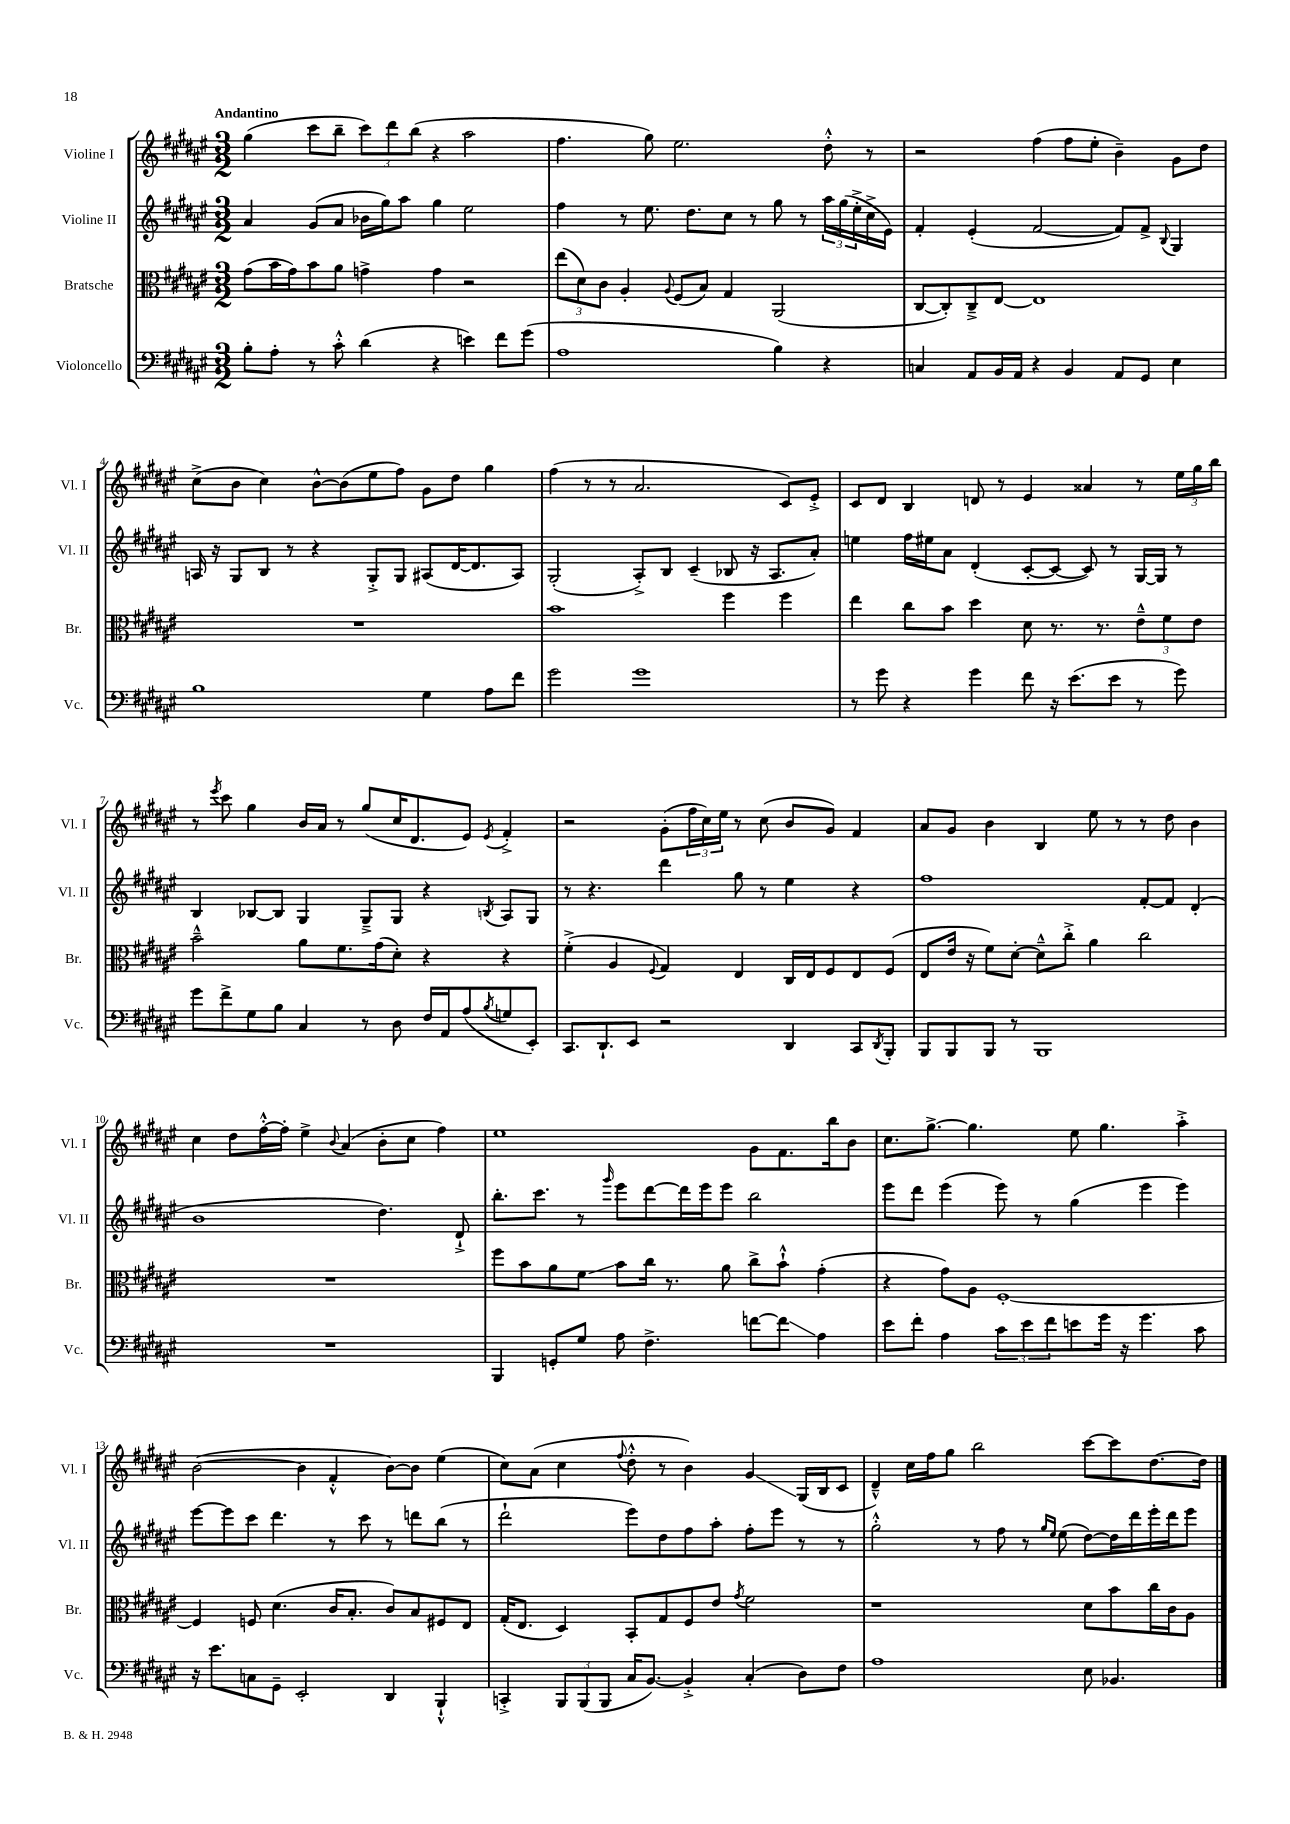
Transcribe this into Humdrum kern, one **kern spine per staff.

**kern	**kern	**kern	**kern
*staff4	*staff3	*staff2	*staff1
*clefF4	*clefC3	*clefG2	*clefG2
*k[f#c#g#d#a#e#]	*k[f#c#g#d#a#e#]	*k[f#c#g#d#a#e#]	*k[f#c#g#d#a#e#]
*M3/2	*M3/2	*M3/2	*M3/2
8B'	(8g#	4a#	(4gg#
8A#'	16b	.	.
.	16g#)	.	.
8r	8b	(8g#	8ccc#
8c#'^^	8a#	8a#	8bb~
(4d#	4g^	16b-	12ccc#)
.	.	16gg#)	.
.	.	.	12ddd#
.	.	8aa#	.
.	.	.	(12bb
4r	4g	4gg#	4r
4e)	2r	2ee#	2aa#
8f#	.	.	.
(8g#	.	.	.
=	=	=	=
1A#	(12ee#	4ff#	4.ff#
.	12d#)	.	.
.	12c#	.	.
.	4A#'	8r	.
.	.	8.ee#	8gg#)
.	8qqA#	.	.
.	(8F#	.	2.ee#
.	.	8.dd#	.
.	8B)	.	.
.	4G#	8cc#	.
.	.	8r	.
4B)	(2AA#	8gg#	.
.	.	8r	.
4r	.	24aa#	8dd#'^^
.	.	(24gg#	.
.	.	24ee#'^	.
.	.	16cc#^	8r
.	.	16e#)	.
=	=	=	=
4C	[8C#	4f#'	2r
.	8C#'])	.	.
8AA#	8C#~^	(4e#'	.
16BB	[8E#	.	.
16AA#	.	.	.
4r	1E#]	[2f#	(4ff#
4BB	.	.	8ff#
.	.	.	8ee#'
8AA#	.	8f#])	4b~)
8GG#	.	8f#^	.
.	.	8qqB	.
4E#	.	4G#	8g#
.	.	.	8dd#
=	=	=	=
1B	1.r	16A	(8cc#^
.	.	16r	.
.	.	8G#	8b
.	.	8B	4cc#)
.	.	8r	.
.	.	4r	[8b^^
.	.	.	(8b]
.	.	8G#'^	8ee#
.	.	8G#	8ff#)
4G#	.	(8A#	8g#
.	.	[16d#	8dd#
.	.	8.d#]	.
8A#	.	.	4gg#
8f#	.	8A#)	.
=	=	=	=
2g#	1b	(2G#'	(4ff#
.	.	.	8r
.	.	.	8r
1g#	.	8A#'^)	2.a#
.	.	8B	.
.	.	(4c#~	.
.	4ff#	8B-	.
.	.	16r	.
.	.	8.A#	.
.	4ff#	.	8c#)
.	.	8a#')	8e#'^
=	=	=	=
8r	4ee#	4ee	8c#
8g#	.	.	8d#
4r	8cc#	16ff#	4B
.	.	16ee#	.
.	8b	8a#	.
4g#	4dd#	(4d#'	8d
.	.	.	8r
8f#	8d#	[8c#'	4e#
16r	8.r	8c#_	.
(8.e#	.	.	.
.	.	8c#])	4a##
.	8.r	.	.
8e#	.	8r	.
8r	12e#~^^	[16G#	8r
.	.	16G#]	.
.	12f#	.	.
8g#)	.	8r	24ee#
.	12e#	.	24gg#
.	.	.	24bb
=	=	=	=
8g#	2b~^^	4B	8r
.	.	.	8qeee#
8f#^	.	.	8ccc#
8G#	.	[8B-	4gg#
8B	.	8B-]	.
4C#	8a#	4G#	16b
.	.	.	16a#
.	8.f#	.	8r
8r	.	8G#~^	(8gg#
.	(16g#	.	.
8D#	8d#')	8G#	16cc#
.	.	.	8.d#
16F#	4r	4r	.
16AA#	.	.	.
(8A#	.	.	8e#)
8qB	.	8qB	8qe#
8G	4r	8A#	4f#'^
8EE#')	.	8G#	.
=	=	=	=
8.CC#	(4f#'^	8r	2r
.	.	4.r	.
8.DD#`	.	.	.
.	4A#	.	.
8EE#	.	.	.
.	8qqF#	.	.
2r	4G#)	4ddd#	(8g#'
.	.	.	24ff#
.	.	.	24cc#)
.	.	.	24ee#
.	4E#	8gg#	8r
.	.	8r	(8cc#
4DD#	16C#	4ee#	8b
.	16E#	.	.
.	8F#	.	8g#)
8CC#	8E#	4r	4f#
8qDD#	.	.	.
8BBB'	(8F#	.	.
=	=	=	=
8BBB	8E#	1ff#	8a#
8BBB	16e#	.	8g#
.	16r	.	.
8BBB	8f#)	.	4b
8r	[8d#'	.	.
1BBB	8d#~^^]	.	4B
.	8cc#'^	.	.
.	4a#	.	8ee#
.	.	.	8r
.	2cc#	[8f#'	8r
.	.	8f#]	8dd#
.	.	(4d#'	4b
=	=	=	=
1.r	1.r	1b	4cc#
.	.	.	8dd#
.	.	.	[16ff#'^^
.	.	.	16ff#']
.	.	.	4ee#^
.	.	.	8qqb
.	.	.	(4a#
.	.	4.dd#)	8b'
.	.	.	8cc#
.	.	.	4ff#)
.	.	8d#`^	.
=	=	=	=
4BBB	8ff#	8.bb'	1ee#
.	8b	.	.
.	.	8.ccc#	.
8GG'	8a#	.	.
8G#	8f#	8r	.
.	.	16qqggg#	.
8A#	8b	8eee#	.
4.F#^	16cc#	[8ddd#	.
.	8.r	.	.
.	.	16ddd#]	.
.	.	16eee#	.
.	8a#	8eee#	.
[8f	8cc#^	2bb	8g#
8f]	8b`^^	.	8.f#
4A#	(4g#'	.	.
.	.	.	16bb
.	.	.	8b
=	=	=	=
8e#	4r	8eee#	8.cc#
8f#'	.	8ddd#	.
.	.	.	[8.gg#^
4A#	8g#)	(4eee#	.
.	8A#	.	4.gg#]
12c#	[1F#'	8eee#)	.
12e#	.	.	.
.	.	8r	.
12f#	.	.	.
8e	.	(4gg#	8ee#
16g#	.	.	4.gg#
16r	.	.	.
4.g#	.	4eee#	.
.	.	4eee#)	4aa#'^
8c#	.	.	.
=	=	=	=
16r	4F#]	[8eee#	([2b
8.e#	.	.	.
.	.	8eee#]	.
8C	8F	8ccc#	.
8GG#~	(4.d#	4.ddd#	.
2EE#'	.	.	4b]
.	16c#	8r	4f#'^^
.	8.B'	.	.
.	.	8ccc#	.
4DD#	8c#)	8r	[8b)
.	8B	8ddd	8b]
4BBB`^^	8F#	(8bb	(4ee#
.	8E#	8r	.
=	=	=	=
4CC'^	(16G#'	2ddd#`	8cc#)
.	8.E#	.	.
.	.	.	(8a#
12BBB	4D#)	.	4cc#
(12BBB	.	.	.
12BBB	.	.	.
.	.	.	8qqff#
16C#	8BB'	8eee#)	8dd#'^^
[8.BB)	.	.	.
.	8G#	8dd#	8r
4BB'^]	8F#	8ff#	4b)
.	8e#	8aa#'	.
.	8qg#	.	.
(4C#'	2f#	8ff#'	4g#
.	.	8eee#	.
8D#)	.	8r	(16G#
.	.	.	16B
8F#	.	8r	8c#
=	=	=	=
1A#	1r	2gg#'^^	4d#~^^)
.	.	.	16cc#
.	.	.	16ff#
.	.	.	8gg#
.	.	8r	2bb
.	.	8ff#	.
.	.	8r	.
.	.	16qqgg#	.
.	.	16qqee#	.
.	.	(8ee#	.
8E#	8d#	[8dd#)	[8ccc#
4.BB-	8b	16dd#]	8ccc#]
.	.	16ddd#	.
.	16cc#	16eee#'	[8.dd#
.	16c#	16ddd#	.
.	8A#	8eee#	.
.	.	.	16dd#]
==	==	==	==
*-	*-	*-	*-
